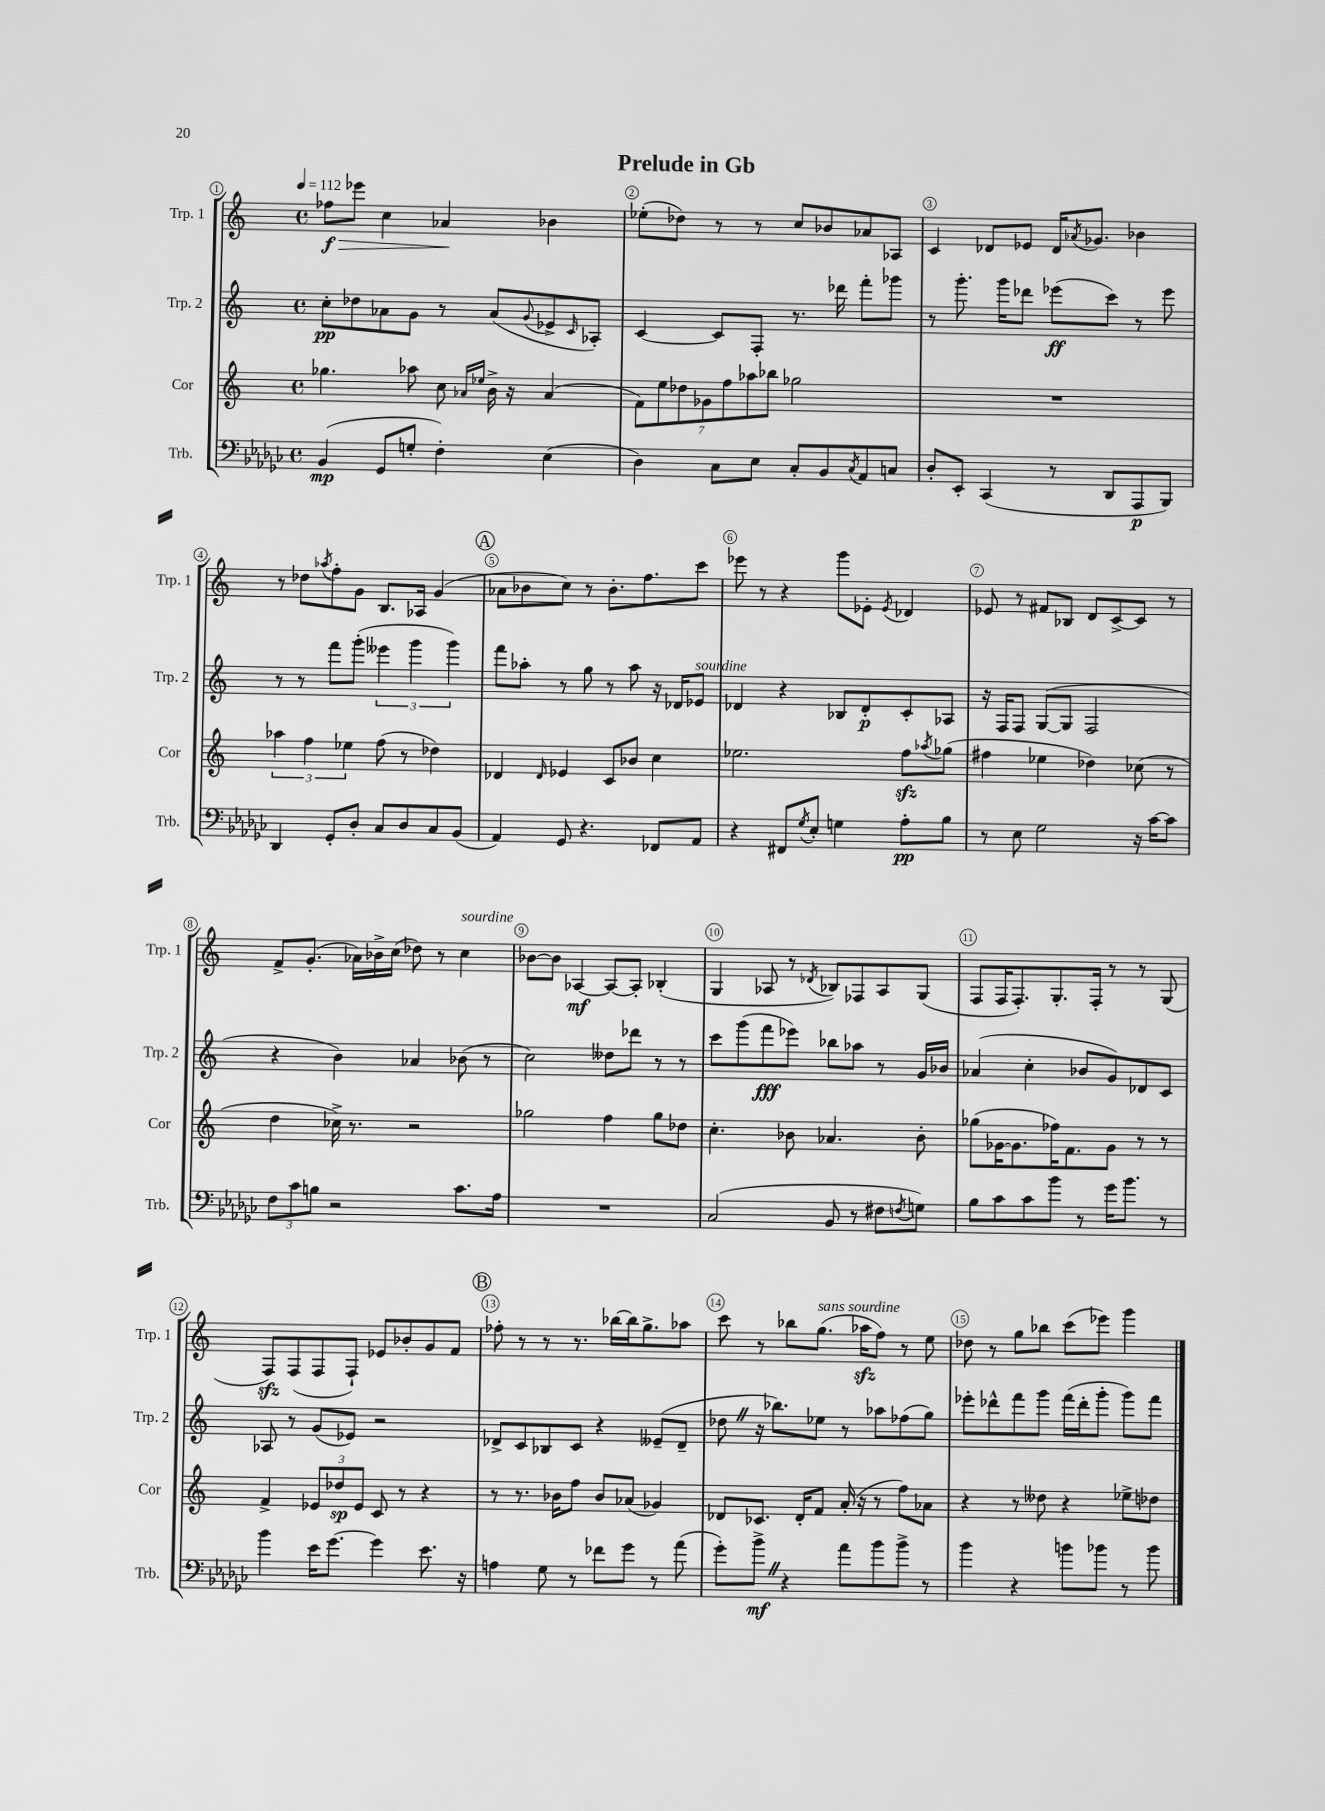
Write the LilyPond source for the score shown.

\header { title = "Prelude in Gb" }
<<
\new StaffGroup <<
\new Staff = "s0" \with { instrumentName = "Trp. 1" shortInstrumentName = "Trp. 1" } {
    \clef treble \key c \major \defaultTimeSignature \time 4/4 \tempo 4 = 112
    fes''8\f\> ees'''8 c''4 aes'4\! bes'4 |
    ees''8-.( des''8) r8 r8 c''8 bes'8 aes'8 aes8 |
    c'4 des'8 ees'8 des'16 \acciaccatura { aes'8 } ges'8. bes'4 |
    r8 des''8 \acciaccatura { aes''8 } f''8-. g'8 b8. aes16 g'4( |
    \mark \markup { \circle "A" } aes'8 bes'8 c''8) r8 bes'8.-. f''8. c'''8 |
    ees'''8 r8 r4 g'''8 ees'8-. \acciaccatura { ees'8 } des'4 |
    ees'8 r8 fis'8 bes8 d'8 c'8~-> c'8 r8 |
    f'8-> g'8.-.( aes'16) bes'16-> c''16( des''8) r8 c''4^\markup { \italic "sourdine" } |
    bes'8~ bes'8 aes4~\mf aes8~ aes8-. bes4-.( |
    g4 aes8 r8 \acciaccatura { des'8 } bes8) fes8 aes8 g8( |
    f8 f16 f8.-.) g8.-. f16-. r8 r8 g8( |
    f8\sfz) f8( f8 f8-!) ees'8 bes'8-. g'8 f'8 |
    \mark \markup { \circle "B" } fes''8-. r8 r8 r8. bes''16~ bes''16 g''8.-> aes''8 |
    c'''8 r8 bes''8 g''8.^\markup { \italic "sans sourdine" }( aes''16\sfz f''8) r8 e''8 |
    des''8 r8 g''8 bes''8 c'''8( ees'''8) g'''4 \bar "|." |
}
\new Staff = "s1" \with { instrumentName = "Trp. 2" shortInstrumentName = "Trp. 2" } {
    \clef treble \key c \major \defaultTimeSignature \time 4/4
    c''8-.\pp des''8 aes'8 g'8 r8 aes'8( \appoggiatura { g'8 } ees'8-> \grace { c'16 } aes8-.) |
    c'4~ c'8 f8-. r8. des'''16 f'''8-. ges'''8 |
    r8 g'''8.-. g'''16 des'''8 ees'''8\ff( c'''8) r8 ees'''8 |
    r8 r8 f'''8 g'''8-.( \tuplet 3/2 { eeses'''4 g'''4 g'''4) } |
    \mark \markup { \circle "A" } f'''8 aes''8-. r8 g''8 r8 aes''8 r16 des'16 ees'8^\markup { \italic "sourdine" } |
    des'4 r4 bes8 des'8-.\p c'8-. aes8 |
    r16 f16 f8 g8~( g8 f2 |
    r4 b'4) aes'4 bes'8( r8 |
    c''2) deses''8 des'''8 r8 r8 |
    c'''8 g'''8( f'''8\fff ees'''8) bes''8 aes''8 r8 g'16 bes'16 |
    aes'4( c''4-. bes'8 g'8) des'8 c'8 |
    aes8 r8 g'8( ees'8) r2 |
    \mark \markup { \circle "B" } des'8-> c'8 bes8 c'8 r4 eeses'8--( des'8-- |
    des''8 \once \override BreathingSign.text = \markup { \musicglyph "scripts.caesura.straight" } \breathe r16 bes''8.) ees''8 r8 aes''8 fes''8( g''8) |
    ees'''8-. des'''8-^ f'''8 g'''8 f'''16( des'''16-. g'''8-. g'''8) f'''8 \bar "|." |
}
\new Staff = "s2" \with { instrumentName = "Cor" shortInstrumentName = "Cor" } {
    \clef treble \key c \major \defaultTimeSignature \time 4/4
    ges''4. aes''8 c''8 \grace { aes'16 ees''16 } b'16-> r16 aes'4( |
    \tuplet 7/4 { f'8) e''8 des''8 ges'8 f''8 aes''8 bes''8 } ges''2 |
    R1 |
    \tuplet 3/2 { aes''4 f''4 ees''4 } f''8( r8 des''4) |
    \mark \markup { \circle "A" } des'4 \grace { des'16 } ees'4 c'8 bes'8 c''4 |
    ees''2. f''8\sfz \acciaccatura { aes''8 } ges''8( |
    fis''4 ees''4 des''4) ces''8( r8 |
    d''4 ces''16->) r8. r2 |
    ges''2 f''4 ges''8 des''8 |
    c''4.-. bes'8 aes'4. bes'8-. |
    ges''8( ges'16~ ges'8. fes''16) f'8. ges'8 r8 r8 |
    f'4-> \tuplet 3/2 { ees'8 des''8\sp ees'8 } c'8 r8 r4 |
    \mark \markup { \circle "B" } r8 r8. bes'16 f''8 bes'8 aes'8( ges'4) |
    des'8 ces'8. des'16-. f'8 a'16-.( r16 r8 f''8) aes'8 |
    r4 r8 deses''8 r4 ees''8-> des''8 \bar "|." |
}
\new Staff = "s3" \with { instrumentName = "Trb." shortInstrumentName = "Trb." } {
    \clef bass \key ges \major \defaultTimeSignature \time 4/4
    bes,4\mp( ges,8 g8-. f4-.) ees4( |
    des4) ces8 ees8 ces8-. bes,8 \acciaccatura { ces8 } aes,8 c8 |
    des8-. ees,8-. ces,4( r8 des,8 aes,,8\p bes,,8) |
    des,4 ges,8-. des8-. ces8 des8 ces8 bes,8( |
    \mark \markup { \circle "A" } aes,4) ges,8 r4. fes,8 aes,8 |
    r4 fis,8 \acciaccatura { ges8 } ees8-. g4 aes8-.\pp bes8 |
    r8 ees8 ges2 r16 ces'16~ ces'8 |
    \tuplet 3/2 { f8 ces'8 b8 } r2 ces'8. aes16 |
    R1 |
    ces2( bes,8 r8 fis8 \acciaccatura { f8 } g8) |
    bes8 ces'8 ces'8 bes'8 r8 ges'16 bes'8. r8 |
    bes'4 ees'16 ges'8.~ ges'4 ees'8. r16 |
    \mark \markup { \circle "B" } a4 ges8 r8 fes'8 ges'8 r8 aes'8( |
    ges'8-.) bes'8->\mf \once \override BreathingSign.text = \markup { \musicglyph "scripts.caesura.straight" } \breathe r4 aes'8 bes'8 bes'8-> r8 |
    bes'4 r4 b'8 bes'8 r8 bes'8 \bar "|." |
}
>>
>>
\layout { \context { \Score \override BarNumber.break-visibility = ##(#f #t #t) barNumberVisibility = #all-bar-numbers-visible \override BarNumber.stencil = #(make-stencil-circler 0.1 0.3 ly:text-interface::print) } }
